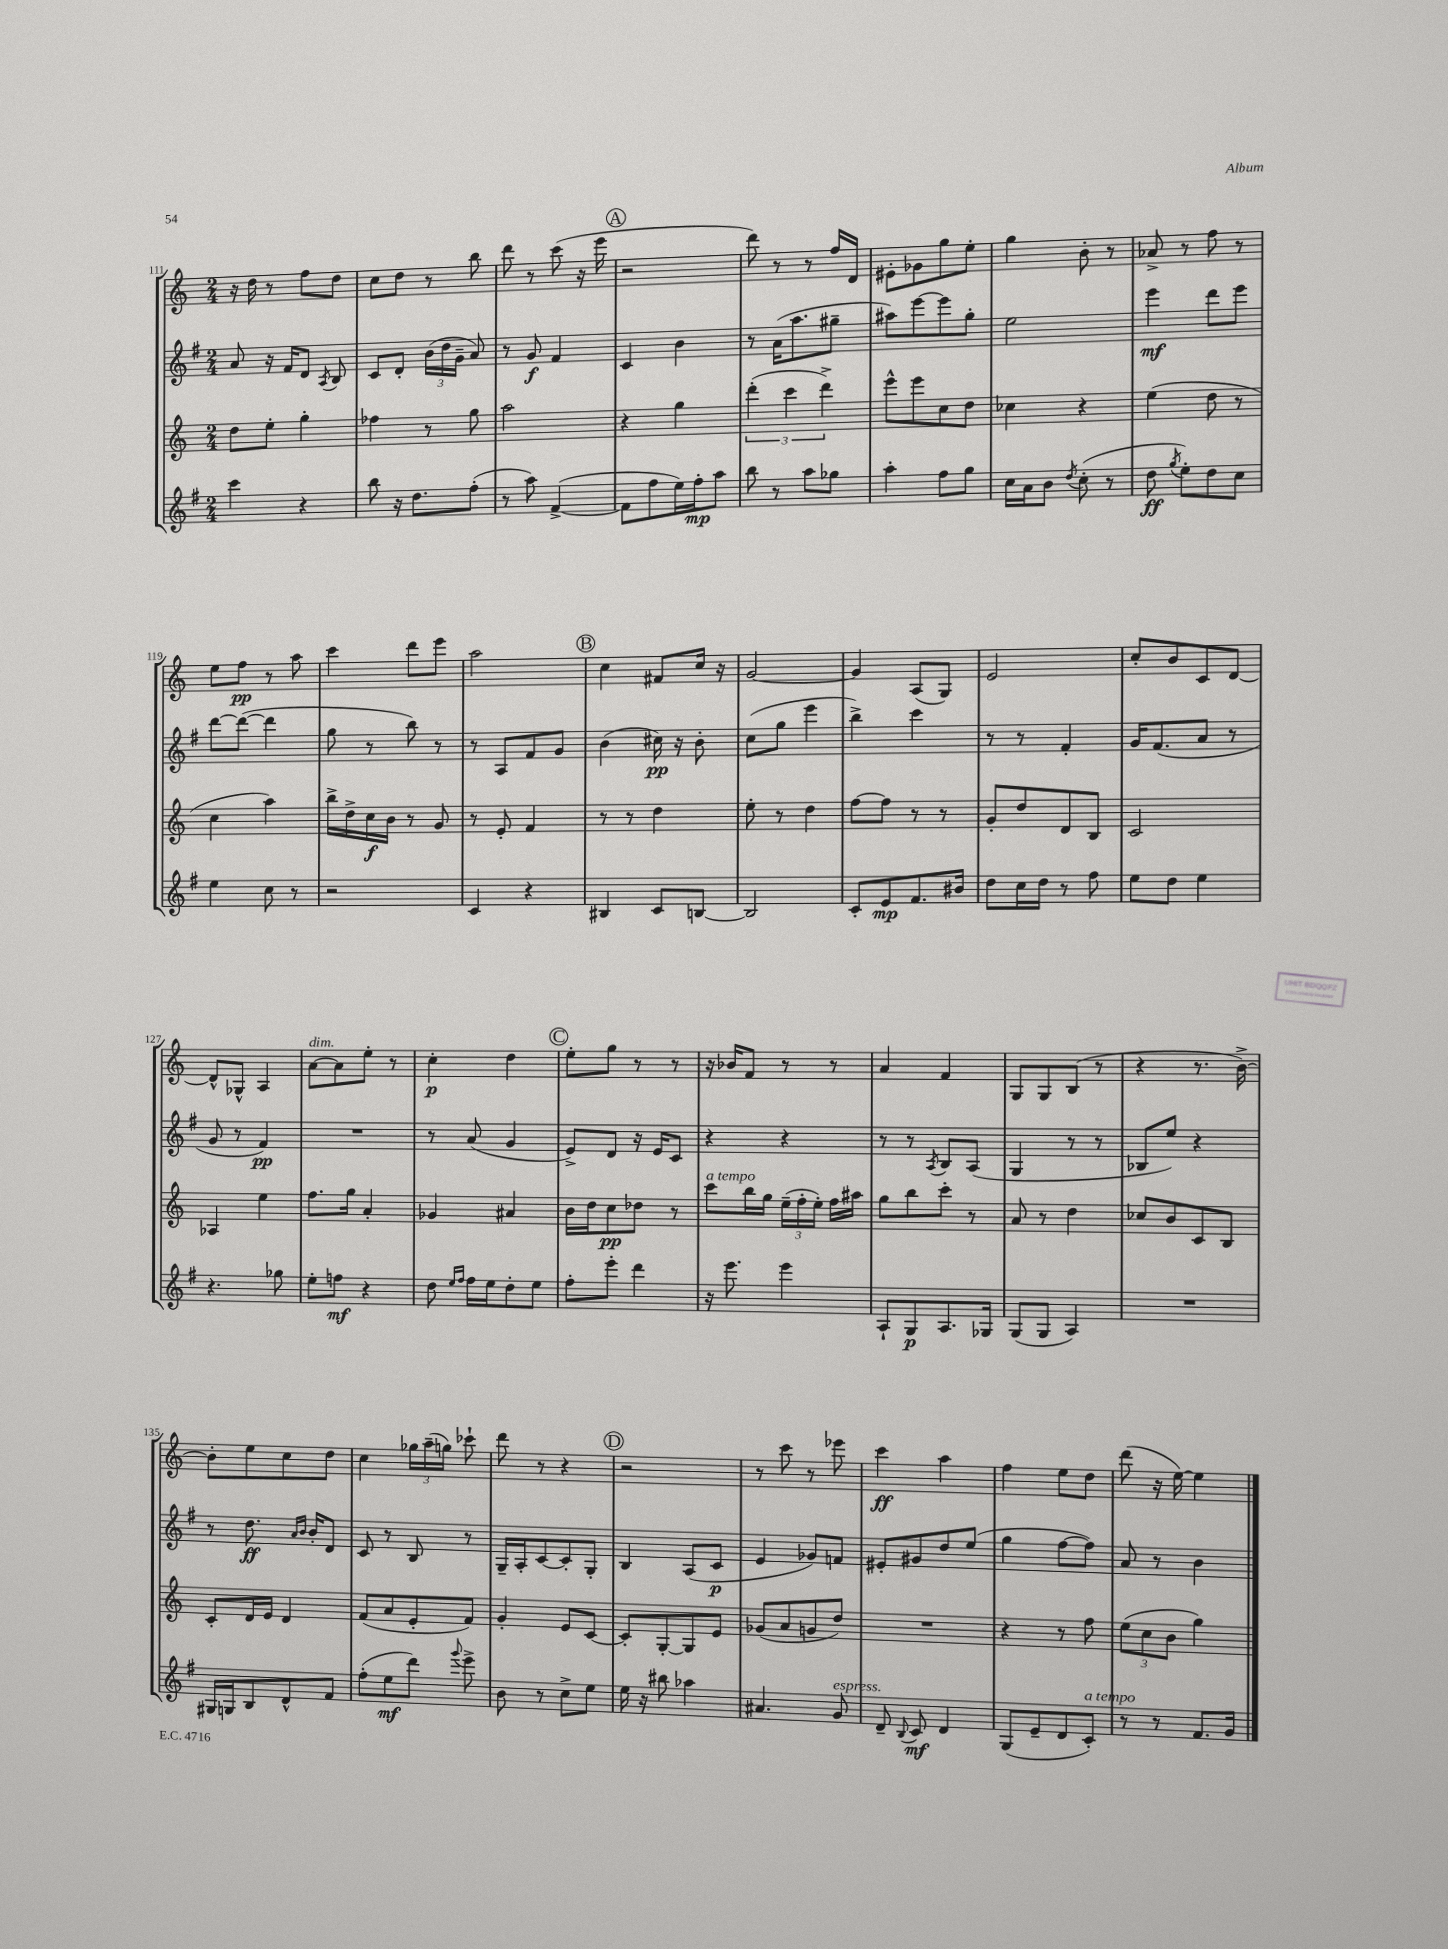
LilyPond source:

<<
\new StaffGroup <<
\new Staff = "s0" {
    \clef treble \key c \major \numericTimeSignature \time 2/4
    \autoBeamOff r16 d''16 r8 f''8[ d''8] |
    c''8[ d''8] r8 b''8 |
    d'''8 r8 c'''8( r16 e'''16 |
    \mark \markup { \circle "A" } r2 |
    d'''8) r8 r8 f''16[ d'16] |
    eis'8[-. ges'8 g''8 e''8]-. |
    g''4 b'8-. r8 |
    aes'8-> r8 f''8 r8 |
    e''8[ f''8]\pp r8 a''8 |
    c'''4 d'''8[ e'''8] |
    a''2 |
    \mark \markup { \circle "B" } c''4 fis'8[ c''16] r16 |
    g'2~ |
    g'4 a8[( g8]) |
    e'2 |
    c''8[-. b'8 c'8 d'8]~ |
    d'8[-^ ges8]-^ a4 |
    a'8[~^\markup { \italic "dim." } a'8 e''8]-. r8 |
    c''4-.\p d''4 |
    \mark \markup { \circle "C" } e''8[-. g''8] r8 r8 |
    r16 bes'16[ f'8] r8 r8 |
    a'4 f'4 |
    g8[ g8 b8]( r8 |
    r4 r8. b'16~->) |
    b'8[-. e''8 c''8 d''8] |
    c''4 \tuplet 3/2 { ges''16[ a''16--( g''16]) } ces'''8-! |
    d'''8 r8 r4 |
    \mark \markup { \circle "D" } r2 |
    r8 c'''8 r8 ees'''8 |
    c'''4\ff a''4 |
    f''4 e''8[ d''8] |
    d'''8( r16 e''16~) e''4 \bar "|." |
}
\new Staff = "s1" {
    \clef treble \key g \major \numericTimeSignature \time 2/4
    \autoBeamOff a'8 r16 fis'16[ d'8] \acciaccatura { a8 } b8 |
    c'8[ d'8]-. \tuplet 3/2 { b'16[( d''16 g'16]-- } a'8) |
    r8 g'8\f fis'4 |
    \mark \markup { \circle "A" } c'4 b'4 |
    r8 a'16[( a''8. gis''8]-- |
    ais''8[) e'''8~ e'''8 g''8]-. |
    e''2 |
    e'''4\mf d'''8[ e'''8] |
    d'''8[~ d'''8]~( d'''4 |
    g''8 r8 b''8) r8 |
    r8 a8[ fis'8 g'8] |
    \mark \markup { \circle "B" } b'4( cis''16\pp) r16 b'8-. |
    c''8[( g''8] e'''4 |
    b''4->) c'''4 |
    r8 r8 fis'4-. |
    g'16[ fis'8.( a'8] r8 |
    g'8 r8 fis'4\pp) |
    R2 |
    r8 a'8( g'4 |
    \mark \markup { \circle "C" } e'8[->) d'8] r16 e'16[ c'8] |
    r4 r4 |
    r8 r8 \acciaccatura { a8 } b8[ a8]( |
    g4 r8 r8 |
    bes8[ e''8]) r4 |
    r8 d''8.\ff \grace { a'16[ b'16] } b'16[-. d'8] |
    c'8 r8 b8 r8 |
    g16[-- a16-. c'8~ c'8-. g8]-. |
    \mark \markup { \circle "D" } b4 a8[( c'8]\p |
    e'4 ges'8[) f'8] |
    eis'8[-. gis'8 d''8 e''8]( |
    g''4 fis''8[~ fis''8]) |
    a'8 r8 b'4 \bar "|." |
}
\new Staff = "s2" {
    \clef treble \key c \major \numericTimeSignature \time 2/4
    \autoBeamOff d''8[ e''8]-. g''4-. |
    fes''4 r8 g''8 |
    a''2 |
    \mark \markup { \circle "A" } r4 g''4 |
    \tuplet 3/2 { d'''4-.( c'''4 d'''4->) } |
    e'''8[-^ e'''8 c''8 d''8] |
    ces''4 r4 |
    e''4( d''8 r8 |
    c''4 a''4) |
    b''16[-> d''16-> c''16\f b'16] r8 g'8 |
    r8 e'8-. f'4 |
    \mark \markup { \circle "B" } r8 r8 d''4 |
    e''8-. r8 d''4 |
    f''8[~ f''8] r8 r8 |
    g'8[-. d''8 d'8 b8] |
    c'2 |
    aes4 e''4 |
    f''8.[ g''16] a'4-. |
    ges'4 ais'4 |
    \mark \markup { \circle "C" } b'16[ d''16 c''8\pp des''8] r8 |
    c'''8[^\markup { \italic "a tempo" } b''16 g''16] \tuplet 3/2 { e''16[--( f''16-. e''16]-.) } f''16[ ais''16] |
    g''8[ b''8 c'''8]-. r8 |
    a'8 r8 d''4 |
    ces''8[ b'8 c'8 b8] |
    c'8[-. d'16 e'16] d'4 |
    f'8[( a'8 e'8-. f'8]) |
    g'4-. e'8[ c'8]~ |
    \mark \markup { \circle "D" } c'8[-. g8~-. g8 e'8] |
    ges'8[( a'8 g'8 d''8]) |
    R2 |
    r4 r8 f''8 |
    \tuplet 3/2 { e''8[( c''8 b'8] } g''4) \bar "|." |
}
\new Staff = "s3" {
    \clef treble \key g \major \numericTimeSignature \time 2/4
    \autoBeamOff c'''4 r4 |
    b''8 r16 d''8.[ fis''8]-.( |
    r8 a''8) fis'4~->( |
    \mark \markup { \circle "A" } fis'8[ fis''8 e''16) fis''16-.\mp a''8] |
    b''8 r8 a''8[ ges''8] |
    a''4-. fis''8[ g''8] |
    c''16[ a'16 b'8] \acciaccatura { d''8 } c''8-.( r8 |
    d''8\ff \acciaccatura { g''8 } e''8[-.) d''8 c''8] |
    e''4 c''8 r8 |
    r2 |
    c'4 r4 |
    \mark \markup { \circle "B" } bis4 c'8[ b8]~ |
    b2 |
    c'8[-. e'8\mp fis'8. bis'16] |
    d''8[ c''16 d''16] r8 fis''8 |
    e''8[ d''8] e''4 |
    r4. ges''8 |
    e''8[-. f''8]\mf r4 |
    d''8 \grace { e''16[ fis''16] } fis''16[ e''16 d''8-. e''8] |
    \mark \markup { \circle "C" } fis''8[-. e'''8]-. d'''4 |
    r16 e'''8. e'''4 |
    a8[-! g8\p a8. ges16] |
    g8[( g8] a4) |
    R2 |
    gis16[ g16 b8 d'8-^ fis'8] |
    fis''8[-.( e''8\mf d'''8]) \appoggiatura { g'''8 } e'''8-> |
    b'8 r8 c''8[-> e''8] |
    \mark \markup { \circle "D" } e''16 r16 bis''8 aes''4 |
    ais'4. g'8^\markup { \italic "espress." } |
    d'8-- \appoggiatura { b8 } c'8\mf d'4 |
    g8[( e'8-- d'8 c'8]-.^\markup { \italic "a tempo" }) |
    r8 r8 fis'8.[ g'16] \bar "|." |
}
>>
>>
\layout { \context { \Score currentBarNumber = #111 } }
